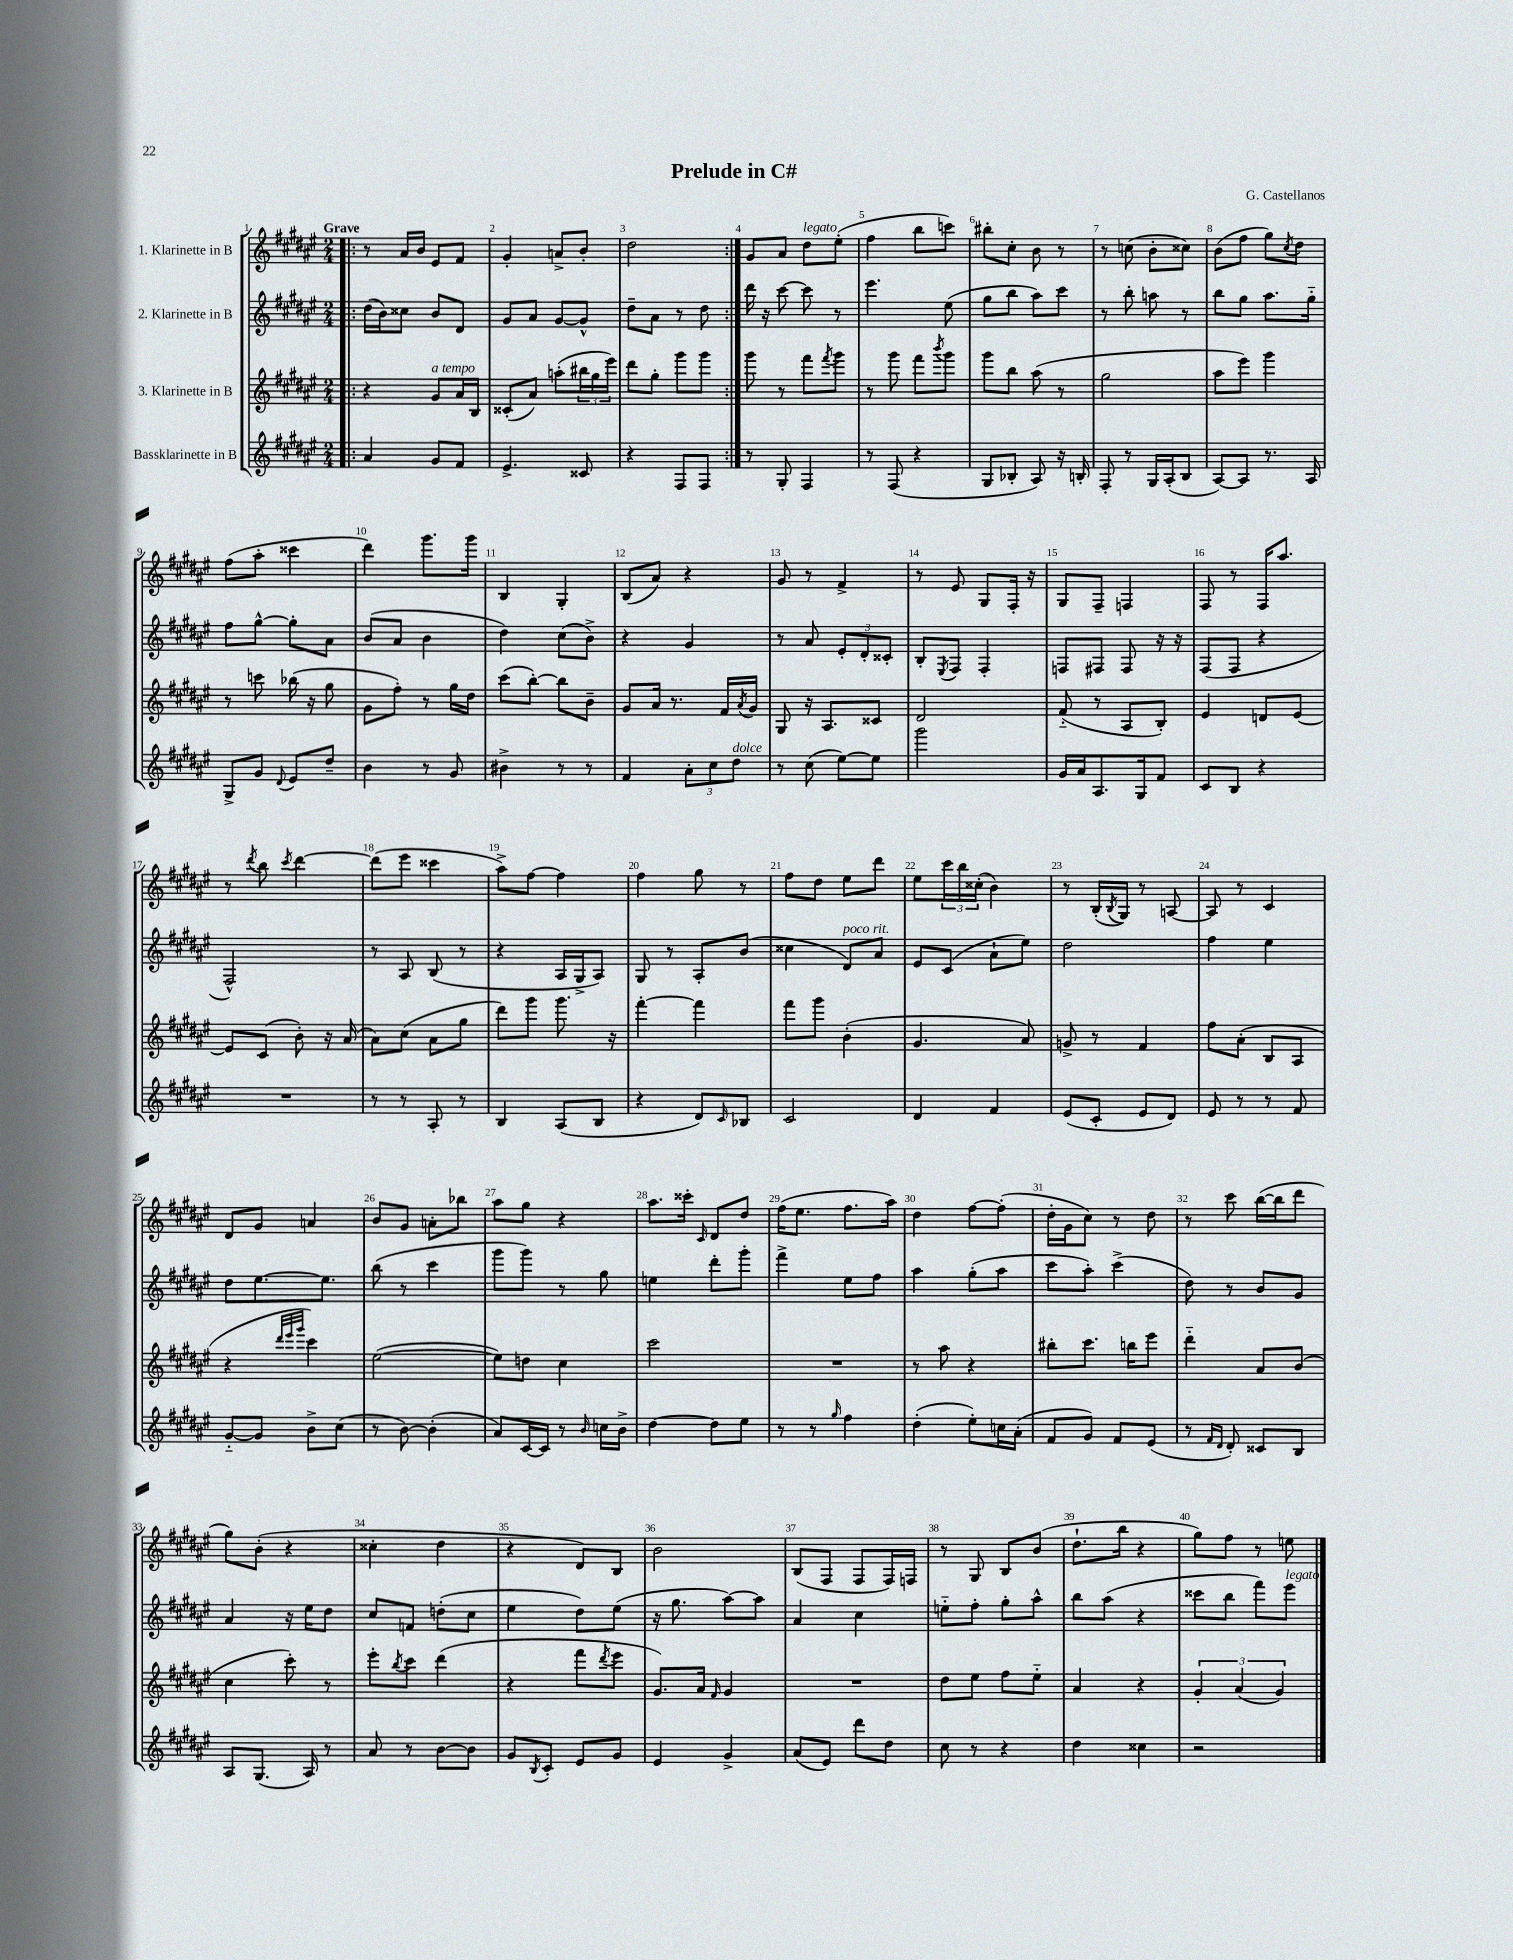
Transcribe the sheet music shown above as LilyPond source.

\header { title = "Prelude in C#" composer = "G. Castellanos" }
<<
\new StaffGroup <<
\new Staff = "s0" \with { instrumentName = "1. Klarinette in B" } {
    \clef treble \key fis \major \numericTimeSignature \time 2/4 \tempo "Grave"
    \repeat volta 2 { \bar ".|:" r8 ais'16 b'16 eis'8 fis'8 |
    gis'4-. a'8-> b'8-. |
    dis''2 | }
    gis'8 ais'8 dis''8^\markup { \italic "legato" } eis''8-.( |
    fis''4 b''8 c'''8) |
    bis''8-. cis''8-. b'8 r8 |
    r8 c''8( b'8-. cisis''8) |
    b'8( fis''8 gis''8) \acciaccatura { cis''8 } dis''8 |
    fis''8( ais''8-. cisis'''4 |
    dis'''4) gis'''8. gis'''16 |
    b4 gis4-. |
    b8( ais'8) r4 |
    gis'8 r8 fis'4-> |
    r8 eis'8 gis8 fis16-. r16 |
    gis8 fis8-- f4 |
    fis8 r8 fis16 ais''8. |
    r8 \acciaccatura { dis'''8 } b''8 \acciaccatura { cis'''8 } dis'''4~ |
    dis'''8( eis'''8 cisis'''4 |
    ais''8->) fis''8~ fis''4 |
    fis''4 gis''8 r8 |
    fis''8 dis''8 eis''8 dis'''8 |
    eis''8 \tuplet 3/2 { cis'''16 b''16 cisis''16-.( } b'4) |
    r8 b16-.( \acciaccatura { b8 } gis16) r8 a8~ |
    a8 r8 cis'4 |
    dis'8 gis'8 a'4 |
    b'8 gis'8 a'8-. bes''8 |
    ais''8 gis''8 r4 |
    ais''8. cisis'''16-. \grace { cis'16 } dis'8 dis''8 |
    fis''16( eis''8. fis''8. ais''16) |
    dis''4 fis''8~ fis''8-.( |
    dis''16-. gis'16 cis''8) r8 dis''8 |
    r8 cis'''8 b''16~( b''16 dis'''8 |
    gis''8) b'8-.( r4 |
    cisis''4-. dis''4 |
    r4 dis'8) b8 |
    b'2 |
    b8( fis8 fis8 fis16) f16 |
    r8 gis8 b8 b'8( |
    dis''8.-! b''16 r4 |
    gis''8) fis''8 r8 e''8 \bar "|." |
}
\new Staff = "s1" \with { instrumentName = "2. Klarinette in B" } {
    \clef treble \key fis \major \numericTimeSignature \time 2/4
    \repeat volta 2 { \bar ".|:" dis''16( b'16) cisis''8 b'8 dis'8 |
    gis'8 ais'8 gis'8~ gis'8-^ |
    dis''8-- ais'8 r8 dis''8 | }
    dis'''16 r16 cis'''8~ cis'''8 r8 |
    eis'''4. eis''8( |
    gis''8 b''8 ais''8) cis'''8 |
    r8 b''8-. a''8 r8 |
    b''8 gis''8 ais''8. gis''16-_ |
    fis''8 gis''8~-^ gis''8-. ais'8 |
    b'8( ais'8 b'4 |
    dis''4) cis''8( b'8->) |
    r4 gis'4 |
    r8 ais'8 \tuplet 3/2 { eis'8-. dis'8-. cisis'8-. } |
    b8-. \acciaccatura { eis8 } fis8 fis4-. |
    f8 fis8 fis8 r16 r16 |
    fis8( fis8 r4 |
    fis2-^) |
    r8 ais8 b8( r8 |
    r4 ais16 gis16-> ais8) |
    gis8 r8 ais8-. b'8( |
    cisis''4 dis'8^\markup { \italic "poco rit." }) ais'8 |
    eis'8 cis'8( ais'8-! eis''8) |
    dis''2 |
    fis''4 eis''4 |
    dis''8 eis''8.~ eis''8. |
    b''8( r8 cis'''4 |
    gis'''8 gis'''8) r8 gis''8 |
    e''4 dis'''8-. gis'''8-. |
    fis'''4-> eis''8 fis''8 |
    ais''4 gis''8-.( ais''8 |
    cis'''8 ais''8-.) cis'''4->( |
    dis''8) r8 b'8 gis'8 |
    ais'4 r16 eis''16 dis''8 |
    cis''8 f'8 d''8-.( cis''8 |
    eis''4 dis''8) eis''8( |
    r16 gis''8. ais''8~) ais''8 |
    ais'4 cis''4 |
    e''8-_ fis''8-. gis''8-. ais''8-^ |
    b''8 ais''8( r4 |
    cisis'''8 b''8 fis'''8) eis'''8^\markup { \italic "legato" } \bar "|." |
}
\new Staff = "s2" \with { instrumentName = "3. Klarinette in B" } {
    \clef treble \key fis \major \numericTimeSignature \time 2/4
    \repeat volta 2 { \bar ".|:" r4 gis'8^\markup { \italic "a tempo" } ais'16 b16 |
    cisis'8-.( ais'8) a''8-.( \tuplet 3/2 { bis''16 gis''16 eis'''16) } |
    dis'''8 gis''8-. gis'''8 gis'''8 | }
    gis'''8 r8 fis'''8 \acciaccatura { fis'''8 } gis'''8 |
    r8 gis'''8 fis'''8 \acciaccatura { b'''8 } gis'''8 |
    gis'''8 b''8 ais''8( r8 |
    gis''2 |
    ais''8 eis'''8) gis'''4 |
    r8 c'''8 bes''16( r16 gis''8 |
    gis'8 fis''8-.) r8 gis''16 dis''16 |
    cis'''8( b''8~-.) b''8 b'8-- |
    gis'8 ais'16 r8. fis'16 \acciaccatura { ais'8 } gis'16 |
    gis8 r16 ais8. cisis'8 |
    dis'2 |
    fis'8-_( r8 ais8 b8-.) |
    eis'4 d'8 eis'8~ |
    eis'8 cis'8( b'8-.) r16 ais'16( |
    ais'8) cis''8( ais'8 gis''8 |
    dis'''8) gis'''8 gis'''8. r16 |
    fis'''4~-. fis'''4 |
    fis'''8 gis'''8 b'4-.( |
    gis'4. ais'8) |
    g'8-> r8 fis'4 |
    fis''8 ais'8-.( b8 ais8 |
    r4 \grace { dis'''32 eis'''32 gis'''32 } cis'''4) |
    eis''2~( |
    eis''8) d''8 cis''4 |
    cis'''2 |
    R2 |
    r8 ais''8 r4 |
    bis''8-. cis'''8. b''16 eis'''8 |
    dis'''4-_ ais'8 b'8( |
    cis''4 cis'''8-.) r8 |
    eis'''8-. \acciaccatura { b''8 } cis'''8 dis'''4( |
    r4 fis'''8 \acciaccatura { dis'''8 } eis'''8 |
    gis'8.) ais'16 \grace { fis'16 } gis'4 |
    R2 |
    dis''8 eis''8 fis''8 eis''8-_ |
    ais'4 r4 |
    \tuplet 3/2 { gis'4-. ais'4( gis'4) } \bar "|." |
}
\new Staff = "s3" \with { instrumentName = "Bassklarinette in B" } {
    \clef treble \key fis \major \numericTimeSignature \time 2/4
    \repeat volta 2 { \bar ".|:" ais'4 gis'8 fis'8 |
    eis'4.-> cisis'8 |
    r4 fis8 fis8 | }
    r8 gis8-. fis4 |
    r8 fis8( r4 |
    gis8 bes8-. ais8) r16 b16-. |
    fis8-. r8 gis16 ais16-.( b8 |
    ais8~) ais8 r8. ais16 |
    gis8-> gis'8 \appoggiatura { dis'8 } eis'8 dis''8-- |
    b'4 r8 gis'8 |
    bis'4-> r8 r8 |
    fis'4 \tuplet 3/2 { ais'8-. cis''8 dis''8^\markup { \italic "dolce" } } |
    r8 cis''8( eis''8~) eis''8 |
    gis'''2 |
    gis'16 ais'16 ais8. gis16 fis'8 |
    cis'8 b8 r4 |
    R2 |
    r8 r8 ais8-. r8 |
    b4 ais8( b8 |
    r4 dis'8) \grace { cis'16 } bes8 |
    cis'2 |
    dis'4 fis'4 |
    eis'8( cis'8-. eis'8 dis'8) |
    eis'8 r8 r8 fis'8 |
    gis'8~-_ gis'8 b'8-> cis''8( |
    r8 b'8~) b'4-.( |
    ais'8) cis'16~ cis'16 r8 \grace { b'16 } c''16 b'16-> |
    dis''4~ dis''8 eis''8 |
    r8 r8 \grace { gis''16 } fis''4 |
    dis''4-.( eis''8-.) c''16 ais'16-.( |
    fis'8 gis'8) fis'8 eis'8( |
    r8 \grace { fis'16 dis'16 } dis'8-.) cisis'8 b8 |
    ais8 gis8.( ais16) r8 |
    ais'8 r8 b'8~ b'8 |
    gis'8 \acciaccatura { b8 } cis'8-. eis'8 gis'8 |
    eis'4 gis'4-> |
    ais'8( eis'8) dis'''8 dis''8 |
    cis''8 r8 r4 |
    dis''4 cisis''4 |
    r2 \bar "|." |
}
>>
>>
\layout { \context { \Score \override BarNumber.break-visibility = ##(#f #t #t) barNumberVisibility = #all-bar-numbers-visible } }
